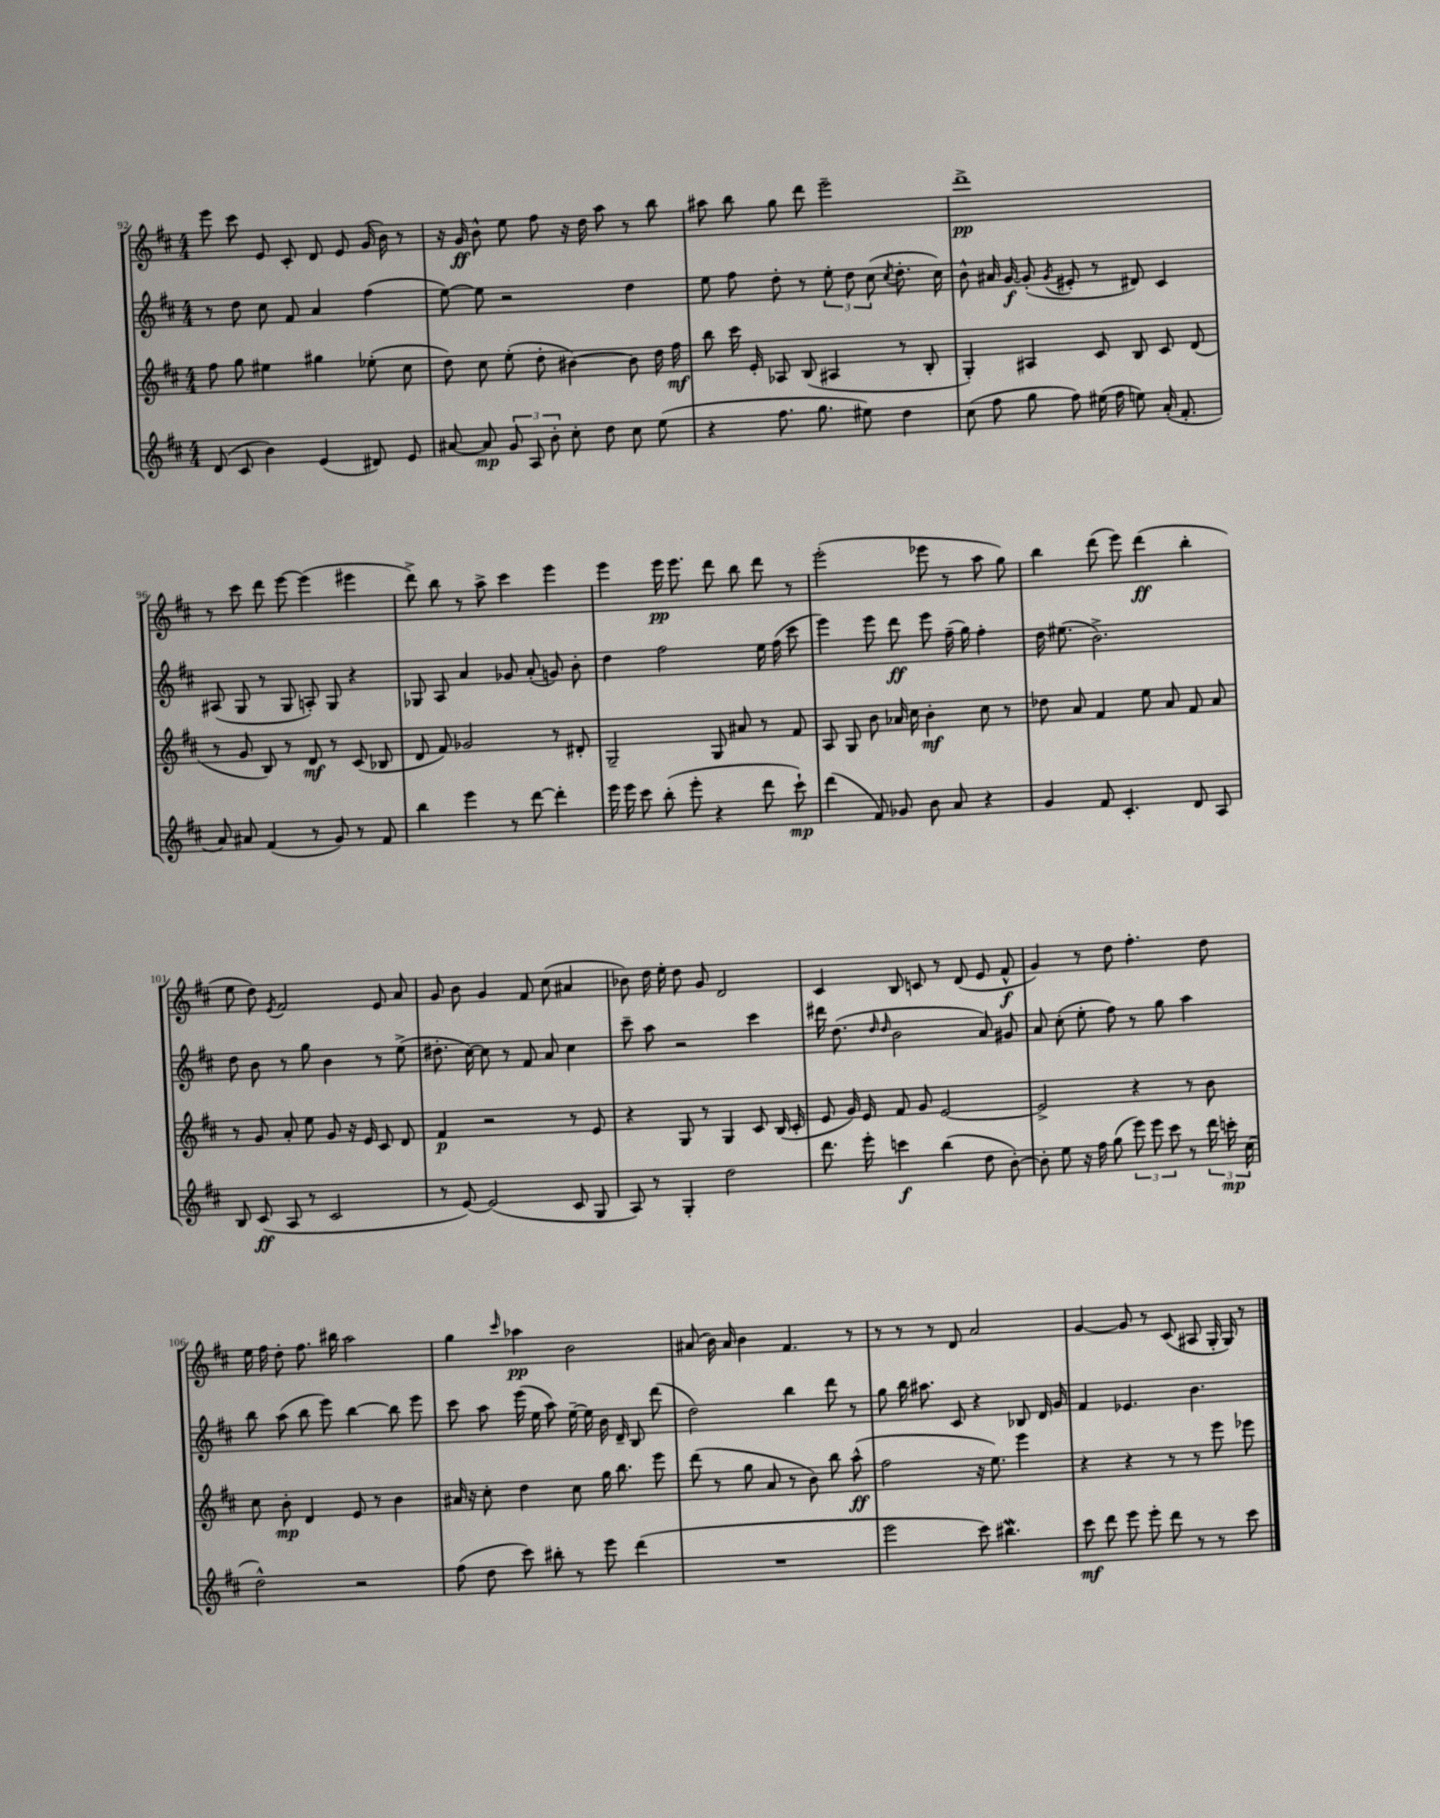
<<
\new StaffGroup <<
\new Staff = "s0" {
    \clef treble \key d \major \numericTimeSignature \time 4/4
    \autoBeamOff e'''8 cis'''8 e'8 cis'8-. d'8 e'8 g'16( b'16) r8 |
    r16 g'16\ff b'8-^ e''8 fis''8 r16 d''16 a''8 r8 b''8 |
    ais''8 b''8 g''8 d'''8 e'''2-- |
    d'''1->\pp |
    r8 cis'''8 d'''8 e'''8~ e'''4( eis'''4 |
    d'''8->) b''8 r8 a''8-> cis'''4 e'''4 |
    e'''4 e'''16\pp e'''8. d'''8 b''8 d'''8 r8 |
    e'''2-.( ees'''8 r8 a''8 g''8) |
    b''4 d'''8( e'''8) d'''4\ff( b''4-. |
    e''8 d''8) \acciaccatura { e'8 } fis'2 e'8 a'8 |
    g'8 b'8 g'4 fis'8 cis''8( ais'4 |
    bes'8) d''16 e''16-. d''8 g'8 d'2 |
    cis'4 b8 c'8 r8 d'8( e'8 fis'8-^\f |
    g'4) r8 d''8 fis''4.-. d''8 |
    e''16 fis''16 d''8-. fis''8. bis''16 a''2 |
    g''4 \grace { cis'''16 } aes''4\pp b'2 |
    ais'8( b'16) ais'16 b'4 fis'4. r8 |
    r8 r8 r8 d'8 a'2 |
    g'4~ g'8 r8 cis'8( ais8 g16-. g16) r8 \bar "|." |
}
\new Staff = "s1" {
    \clef treble \key d \major \numericTimeSignature \time 4/4
    \autoBeamOff r8 d''8 cis''8 fis'8 a'4 fis''4( |
    e''8~) e''8 r2 d''4 |
    e''8 fis''8 d''8-. r8 \tuplet 3/2 { e''8-. d''8 cis''8( } \acciaccatura { cis''8 } d''8.-. cis''16) |
    b'8-^ ais'16 g'16~\f g'8-.( \acciaccatura { g'8 } eis'8-. r8 dis'8) cis'4 |
    ais8( g8 r8 g8 a8-.) g8 r4 |
    ges8 a8 a'4 ges'8 a'8-.( g'8) b'8-. |
    d''4 fis''2 e''16 fis''16( cis'''8 |
    e'''4) e'''8 d'''8\ff e'''8 fis''16--( g''16) fis''4-. |
    d''16 eis''8.( b'2.->) |
    d''8 b'8 r8 g''8 b'4 r8 e''8->( |
    dis''8.-. cis''16~) cis''8 r8 fis'8 a'8 cis''4 |
    cis'''8-- a''8 r2 cis'''4 |
    dis'''16 d''8.( \grace { d''16 d''16 } b'2 a'8) gis'8 |
    a'8 cis''8-.( e''8-. fis''8) r8 g''8 a''4 |
    b''8 a''8( b''8 e'''8) b''4~ b''8 e'''8 |
    cis'''8 a''8 e'''16( e''16 a''8) e''16~-- e''16 b'16 d'16-- b8 d'''8( |
    d''2) b''4 d'''8 r8 |
    g''8 b''16 ais''8. cis'8 r4 bes8 d'16 g'16 |
    fis'4 ees'4. b'4. \bar "|." |
}
\new Staff = "s2" {
    \clef treble \key d \major \numericTimeSignature \time 4/4
    \autoBeamOff fis''8 g''8 eis''4 gis''4 ees''8-.( cis''8 |
    d''8) cis''8 e''8-.( d''8-. bis'4~) bis'8 d''16 fis''16\mf |
    b''8 cis'''16 e'16-. aes8 b8( ais4 r8 b8-. |
    g4-.) ais4 cis'8 b8 cis'8 d'8( |
    r8 g'8 b8) r8 d'8\mf r8 cis'8( bes8 |
    d'8 fis'8) ges'2 r8 dis'8-. |
    g2-- g8 ais'8 r8 fis'8 |
    a8 g8 b'8 aes'16 cis''16 b'4-.\mf cis''8 r8 |
    des''8 a'8 fis'4 e''8 a'8 fis'8 a'8 |
    r8 g'8 a'8-. e''8 g'8 r16 e'16 cis'8 d'8 |
    fis'4\p r2 r8 e'8 |
    r4 g8 r8 g4 cis'8 b16( cis'16-. |
    e'8 g'16) e'16 fis'8 g'8 e'2~ |
    e'2-> r4 r8 b'8 |
    cis''8 b'8-.\mp d'4 e'8 r8 b'4 |
    ais'16 r16 cis''8-. d''4 cis''8 g''16 b''8. e'''8 |
    d'''8( r8 g''8 a'8 r8 b'8) b''8 a''8-^\ff( |
    fis''2 r16 e''8.) e'''4 |
    r4 r4 r8 r8 e'''8 ees'''8 \bar "|." |
}
\new Staff = "s3" {
    \clef treble \key d \major \numericTimeSignature \time 4/4
    \autoBeamOff d'8( cis'8 b'4) e'4( dis'8) e'8 |
    ais'8~ ais'8\mp \tuplet 3/2 { g'8 a8 b'8-. } cis''8-. d''8 cis''8 e''8( |
    r4 fis''8. g''8. eis''8) d''4 |
    cis''8( fis''8 g''8 fis''8) eis''16( fis''16 e''8) a'16-.( fis'8.-. |
    a'8) ais'8 fis'4( r8 g'8) r8 fis'8 |
    b''4 e'''4 r8 d'''8~ d'''4-. |
    e'''16 e'''16 cis'''8 b''8-.( e'''8-. r4 d'''8 cis'''8-!\mp) |
    d'''4( fis'8) ges'8 b'8 a'8 r4 |
    g'4 fis'8 cis'4.-. d'8 a8 |
    b8 cis'8\ff( a8 r8 cis'2 |
    r8 e'8~) e'2( cis'8 g8 |
    a8) r8 g4-. d''2 |
    d'''8. e'''16-. c'''4\f b''4( d''8 b'8~-.) |
    b'8-. e''8 r16 fis''16 g''8( \tuplet 3/2 { e'''8) e'''8 cis'''8 } r8 \tuplet 3/2 { d'''16 c'''16-.\mp cis''16( } |
    d''2-^) r2 |
    fis''8( d''8 cis'''8) bis''8-. r8 e'''8 d'''4( |
    R1 |
    e'''2 cis'''8) bis''4.\mordent |
    cis'''8\mf d'''8 e'''8 e'''8-. d'''8 r8 r8 cis'''8 \bar "|." |
}
>>
>>
\layout { \context { \Score currentBarNumber = #92 } }
